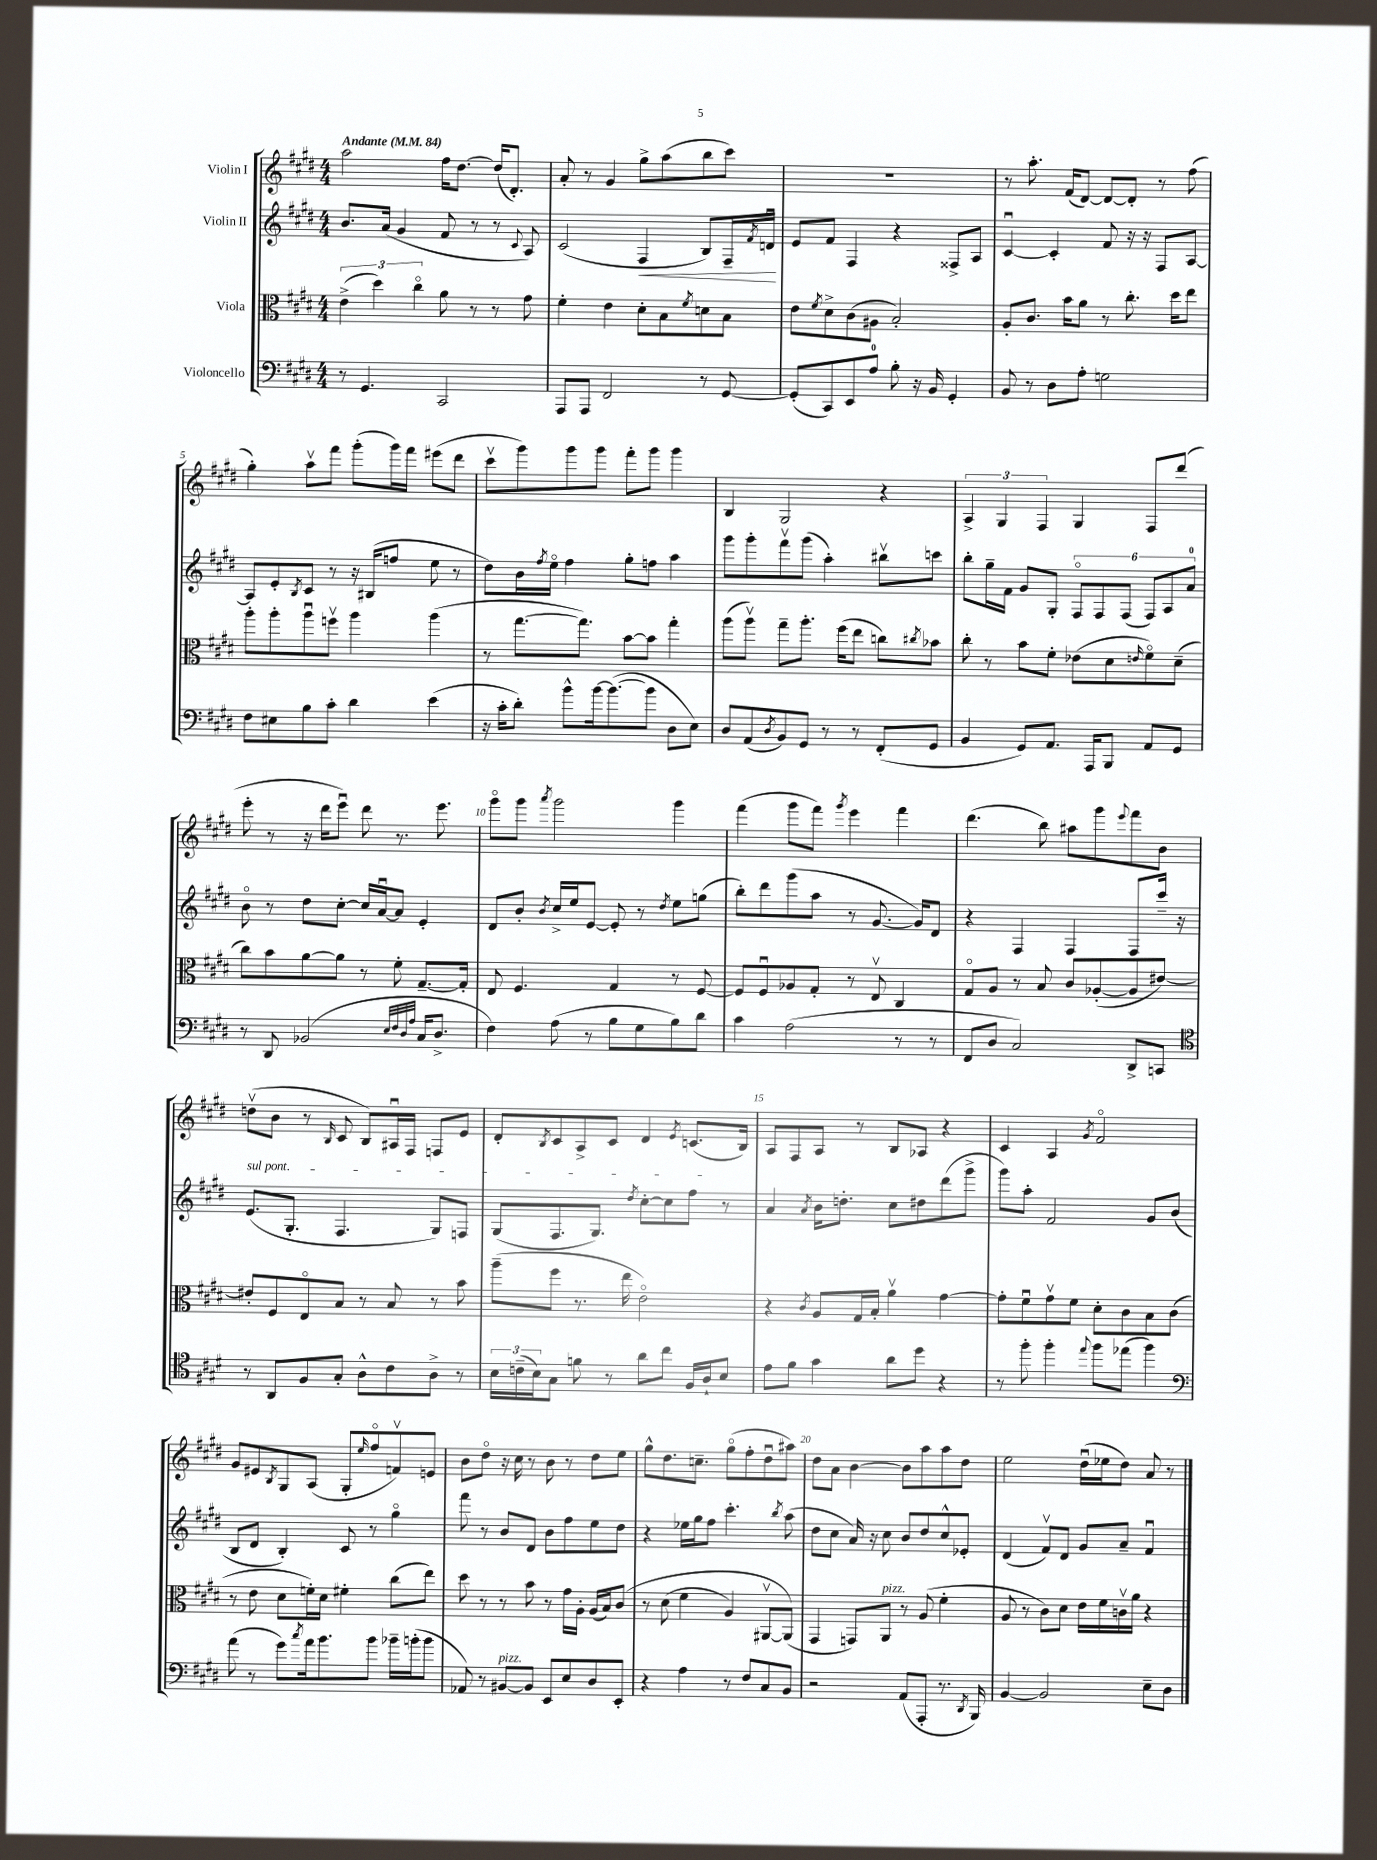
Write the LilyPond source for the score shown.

<<
\new StaffGroup <<
\new Staff = "s0" \with { instrumentName = "Violin I" } {
    \clef treble \key e \major \numericTimeSignature \time 4/4 \tempo "Andante" 4 = 84
    a''2 fis''16 dis''8.~ dis''16( dis'8.-.) |
    a'8-. r8 gis'4 gis''8-> a''8( b''8 cis'''8) |
    R1 |
    r8 a''8.-. fis'16( dis'8~) dis'8~ dis'8-. r8 fis''8( |
    gis''4-.) a''8\upbow fis'''8 gis'''8-.( gis'''16) fis'''16 eis'''8( dis'''8 |
    cis'''8\upbow gis'''8) gis'''8 gis'''8 fis'''8-. gis'''8 gis'''4 |
    b4 gis2 r4 |
    \tuplet 3/2 { a4-> gis4 fis4 } gis4 fis8 dis'''8( |
    e'''8-. r8 r16 dis'''16 e'''8\downbow) dis'''8 r8. e'''8. |
    gis'''8\flageolet gis'''8 \acciaccatura { a'''8 } gis'''2 gis'''4 |
    fis'''4( gis'''8 fis'''8) \acciaccatura { gis'''8 } e'''4 fis'''4 |
    dis'''4.( b''8) ais''8 gis'''8 \appoggiatura { e'''8 } fis'''8 b'8 |
    d''8\upbow( b'8 r8 \grace { b16 } cis'8 b8) ais16\downbow fis16 f8 e'8 |
    dis'8-. \acciaccatura { b8 } cis'8 a8-> cis'8 dis'4 \acciaccatura { e'8 } c'8.( b16) |
    a8 fis8 a8 r8 b8 aes8 r4 |
    cis'4 a4 \acciaccatura { gis'8 } fis'2\flageolet |
    gis'8 eis'8 \acciaccatura { b8 } gis8 a8( gis8-. \grace { e''16 } fis''8\flageolet f'8\upbow) e'8 |
    b'8 dis''8\flageolet r16 cis''16 r8 b'8 r8 dis''8 e''8 |
    gis''8-^ dis''8. c''8.-- gis''8\flageolet( fis''8-. dis''8\downbow ais''8) |
    dis''8 a'8 b'4~ b'8 a''8 a''8 dis''8 |
    e''2 dis''16\downbow( ees''16 dis''8) a'8 r8 \bar "|." |
}
\new Staff = "s1" \with { instrumentName = "Violin II" } {
    \clef treble \key e \major \numericTimeSignature \time 4/4
    b'8. a'16( gis'4 fis'8 r8 r8 \appoggiatura { cis'8 } a8) |
    cis'2( fis4\< b8) fis16-- \acciaccatura { fis'8 } d'16\downbow\! |
    e'8 fis'8 fis4 r4 fisis8-> a8 |
    cis'4~\downbow cis'4-. fis'8 r16 r16 fis8 a8~ |
    a8 e'8-. \acciaccatura { b8 } cis'8 r8 r16 bis16( f''8 e''8 r8 |
    dis''8) b'16 \acciaccatura { fis''8 } e''16\flageolet fis''4 gis''8-. f''8 a''4 |
    gis'''8 gis'''8-. fis'''8\upbow gis'''8( a''4-.) bis''8\upbow c'''8 |
    b''8-. gis''16-- fis'16 gis'8 gis8-. \tuplet 6/4 { fis8\flageolet fis8 fis8( fis8) a8 a'8-0 } |
    b'8\flageolet r8 dis''8 cis''8~-. cis''16 a'16~\downbow a'8 e'4-. |
    dis'8 b'8-. \acciaccatura { b'8 } cis''16-> e''16 e'8~ e'8-. r8 \acciaccatura { dis''8 } e''8 g''8( |
    b''8-.) dis'''8 gis'''8( a''8 r8 gis'8.~ gis'16) dis'8 |
    r4 fis4 fis4 fis8 cis'''16-- r16 |
    \once \override TextSpanner.bound-details.left.text = \markup { \italic "sul pont." } e'8.\startTextSpan( gis8.-. fis4. gis8) f8 |
    gis8( fis8. gis8.) \acciaccatura { dis''8 } cis''8~-. cis''8 fis''8\stopTextSpan r8 |
    a'4 \acciaccatura { a'8 } b'16 d''8.-. cis''8 dis''8 dis'''8( gis'''8-> |
    gis'''8) a''8-. fis'2 gis'8 b'8( |
    b8 dis'8 b4-.) cis'8 r8 gis''4\flageolet |
    fis'''8 r8 b'8 dis'8 b'8 fis''8 e''8 dis''8 |
    r4 ees''16 gis''16 fis''8 cis'''4.-. \acciaccatura { b''8 } a''8( |
    dis''8 cis''8 a'16) r16 cis''8 b'8 dis''8 cis''8-^ ees'8-. |
    dis'4( fis'8\upbow) dis'8 gis'8 a'8-- fis'4\downbow \bar "|." |
}
\new Staff = "s2" \with { instrumentName = "Viola" } {
    \clef alto \key e \major \numericTimeSignature \time 4/4
    \tuplet 3/2 { e'4->( dis''4) cis''4\flageolet } a'8 r8 r8 gis'8 |
    fis'4-. e'4 dis'8-. b8 \acciaccatura { fis'8 } d'8 b8 |
    e'8 \acciaccatura { fis'8 } dis'8-> cis'8( ais8 b2-.) |
    a8-. cis'8. b'16 a'8 r8 cis''8.-. dis''16 e''8 |
    a''8-. a''8-. a''8\downbow f''8\upbow a''4 a''4( |
    r8 gis''8.~ gis''8.) b'8~ b'8 gis''4-. |
    a''8( a''8\upbow) gis''8-- a''8.-. fis''16( e''8 c''8) \acciaccatura { cis''8 } bes'8 |
    cis''8-. r8 b'8 fis'8-. ees'8( dis'8 \grace { e'16 } fis'8\flageolet) dis'8--( |
    cis''8) b'8 a'8~ a'8 r8 fis'8-. gis8.~-- gis16-. |
    e8 fis4. gis4 r8 fis8~ |
    fis8 fis8\downbow aes8 gis8-. r8 e8\upbow cis4 |
    gis8\flageolet a8 r8 b8 cis'8 aes8~-.( aes8 eis'8~) |
    eis'8-. fis8 e8\flageolet b8 r8 b8 r8 b'8 |
    a''8--( fis''8 r8. e''16 e'2\flageolet) |
    r4 \acciaccatura { cis'8 } a8 gis16 b16-. a'4\upbow gis'4~ |
    gis'8-. fis'8\downbow gis'8\upbow fis'8 dis'8-. cis'8 b8 cis'8( |
    r8 e'8 dis'8 f'16-.) dis'16 fis'4-. cis''8( e''8) |
    dis''8 r8 r8 b'8 r8 gis'16 a16-. a16( b16) cis'8\( |
    r8 dis'8( fis'4 a4) ais,8~\upbow ais,8(\) |
    gis,4 g,8) a,8^\markup { \italic "pizz." } r8 a8( fis'4-. |
    a8 r8 cis'8) dis'8 e'16 fis'16 c'16\upbow a'16 r4 \bar "|." |
}
\new Staff = "s3" \with { instrumentName = "Violoncello" } {
    \clef bass \key e \major \numericTimeSignature \time 4/4
    r8 gis,4. cis,2 |
    a,,8 a,,8 fis,2 r8 gis,8~ |
    gis,8-.( cis,8) e,8 a8-0 b8-. r16 b,16 gis,4-. |
    b,8 r8 dis8 a8-. g2 |
    fis8 eis8 b8 cis'8-. dis'4 e'4( |
    r16 cis'16-. dis'8-.) b'8-^ b'16~ b'8.~( b'8 dis8 e8) |
    dis8 a,8( \acciaccatura { dis8 } b,8) gis,8 r8 r8 fis,8-.( gis,8 |
    b,4 gis,8) a,8. a,,16 b,,8 a,8 gis,8 |
    r8 dis,8 bes,2( \grace { e32 fis32 dis32 a32 } cis16 dis8.-> |
    fis4) a8( r8 b8 gis8 b8) dis'8 |
    cis'4 a2( r8 r8 |
    fis,8 dis8 cis2) dis,8-> c,8 |
    \clef tenor r8 a,8 fis8 gis8-. a8-^ cis'8 a8-> r8 |
    \tuplet 3/2 { b16 c'16--( b16) } gis8 f'8 r8 a'8 cis''8 fis16 a16-! b8 |
    e'8 fis'8 gis'4 a'8 dis''8 r4 |
    r8 fis''8-. fis''4-. \appoggiatura { e''8 } fis''8 ees''8( fis''4) |
    \clef bass a'8( r8 gis'8) \acciaccatura { cis''8 } a'16 b'8. b'8 bes'16-- b'16-.( b'8 |
    aes,8) r8 bis,8~^\markup { \italic "pizz." } bis,8 e,8 e8 dis8 e,8-. |
    r4 a4 r8 fis8 cis8 b,8 |
    r2 a,8( a,,8-. r8. \acciaccatura { dis,8 } b,,16) |
    b,4~ b,2 e8-- dis8 \bar "|." |
}
>>
>>
\layout { \context { \Score \override BarNumber.break-visibility = ##(#f #t #t) barNumberVisibility = #(every-nth-bar-number-visible 5) } }
